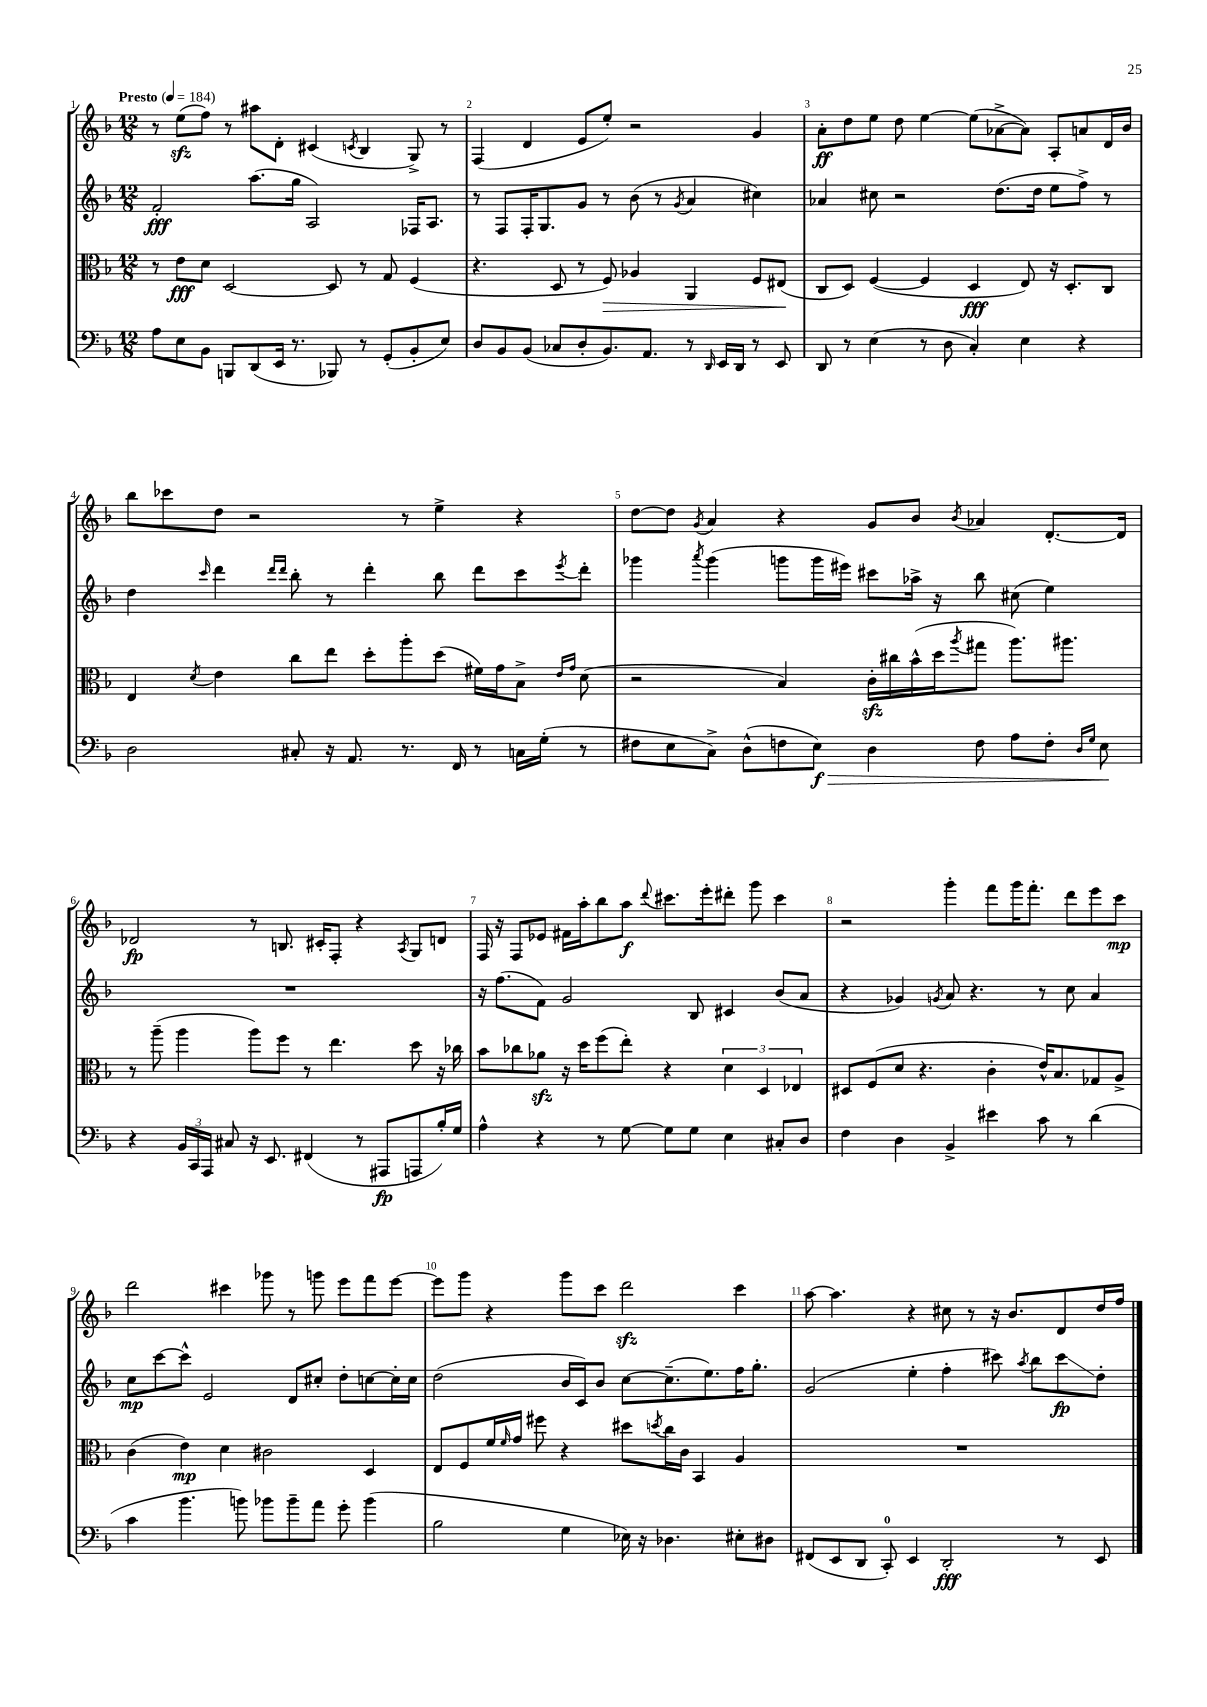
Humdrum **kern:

**kern	**kern	**kern	**kern
*staff4	*staff3	*staff2	*staff1
*clefF4	*clefC3	*clefG2	*clefG2
*k[b-]	*k[b-]	*k[b-]	*k[b-]
*M12/8	*M12/8	*M12/8	*M12/8
*MM184	*MM184	*MM184	*MM184
8A	8r	2f'	8r
8E	8e	.	(8ee
8BB-	8d	.	8ff)
8BBB	[2D	.	8r
(8DD	.	(8.aa	8aa#
16EE	.	.	8d'
8.r	.	16gg	.
.	.	2A)	(4c#
8BBB-)	8D]	.	.
.	.	.	8qc
8r	8r	.	4B-
(8GG'	8G	.	.
8BB-'	(4F	16F-	8G^)
.	.	8.A	.
8E)	.	.	8r
=	=	=	=
8D	4.r	8r	(4F
8BB-	.	8F	.
(8BB-	.	16F'	4d
.	.	8.G	.
8C-	8D	.	.
8D'	8r	8g	8e
8.BB-)	8F)	8r	8ee')
.	4A-	(8b-	2r
8.AA	.	.	.
.	.	8r	.
.	.	8qg	.
8r	4AA	4a	.
16qqDD	.	.	.
16EE	.	.	.
16DD	.	.	.
8r	8F	4cc#)	4g
8EE	(8E#	.	.
=	=	=	=
8DD	8C	4a-	8a'
8r	8D)	.	8dd
(4E	([4F	8cc#	8ee
.	.	2r	8dd
8r	4F]	.	[4ee
8D	.	.	.
4C')	4D	.	(8ee]
.	.	(8.dd	[8a-^
4E	8E)	.	8a-])
.	.	16dd	.
.	16r	8ee	8A'
.	8.D'	.	.
4r	.	8ff^)	8a
.	8C	8r	16d
.	.	.	16b-
=	=	=	=
2D	4E	4dd	8bb-
.	.	.	8ccc-
.	8qd	16qqccc	.
.	4e	4ddd	8dd
.	.	.	2r
.	.	16qqddd	.
.	.	16qqddd	.
8C#'	8cc	8bb-'	.
16r	8ee	8r	.
8.AA	.	.	.
.	8dd'	4ddd'	.
8.r	8aa'	.	8r
.	(8dd	8bb-	4ee^
16FF	.	.	.
8r	16f#)	8ddd	.
.	16g	.	.
16C	8B-^	8ccc	4r
(16G'	.	.	.
.	16qqe	.	.
.	16qqg	8qeee	.
8r	(8d	8ddd'	.
=	=	=	=
8F#	2r	4ggg-	[8dd
8E	.	.	8dd]
.	.	8qaaa	8qg
8C^)	.	(4ggg-	4a
(8D^^	.	.	.
8F	4B-)	8ggg	4r
8E)	.	16ggg	.
.	.	16eee#)	.
4D	16c'	8ccc#	8g
.	16cc#	.	.
.	(16b-^^	16aa-^	8b-
.	16dd	16r	.
.	8qaa	.	8qb-
8F	8gg#	8bb-	4a-
8A	8.aa)	(8cc#	.
8F'	.	4ee)	[8.d'
.	8.aa#	.	.
16qqD	.	.	.
16qqG	.	.	.
8E	.	.	.
.	.	.	16d]
=	=	=	=
4r	8r	1.r	2d-
.	(8aa~	.	.
24BB-	4aa	.	.
24CC	.	.	.
24AAA	.	.	.
8C#	.	.	.
16r	8aa)	.	8r
8.EE	.	.	.
.	8ff	.	8.B
(4FF#	8r	.	.
.	.	.	16c#'
.	4.ee	.	8F'
8r	.	.	4r
8AAA#	.	.	.
.	.	.	8qA
8AAA	8dd	.	8G
16B-')	16r	.	8d
16G	16cc-	.	.
=	=	=	=
4A^^	8b-	16r	16F
.	.	(8.ff	16r
.	8cc-	.	8F
4r	8a-	8f)	8e-
.	16r	2g	16f#
.	16dd	.	16aa'
8r	(8ff	.	8bb-
[8G	8ee')	.	8aa
.	.	.	8qqddd
8G]	4r	.	8.ccc#
8G	.	8B-	.
.	.	.	16eee'
4E	6d	4c#	8ddd#'
.	.	.	8ggg
.	6D	.	.
8C#'	.	(8b-	4ccc#
.	6E-	.	.
8D	.	8a	.
=	=	=	=
4F	8D#	4r	2r
.	(8F	.	.
4D	8d	4g-)	.
.	4.r	.	.
.	.	8qg	.
4BB-^	.	8a	4ggg'
.	.	4.r	.
4e#	4c'	.	8fff
.	.	.	16ggg
.	.	.	8.fff'
8c	16e^^)	8r	.
.	8.B-	.	.
8r	.	8cc	8ddd
(4d	8G-	4a	8eee
.	8A^	.	8ccc
=	=	=	=
4c	(4c	8cc	2ddd
.	.	[8ccc	.
4.b-	4e)	8ccc^^]	.
.	.	2e	.
.	4d	.	4ccc#
8b)	.	.	.
8b-	2c#	.	8ggg-
8b-~	.	8d	8r
8a	.	8cc#'	8ggg
8g'	.	8dd'	8eee
(4b-	4D	[8cc	8fff
.	.	16cc']	[8eee
.	.	16cc	.
=	=	=	=
2B-	8E	(2dd	8eee]
.	8F	.	8ggg
.	16f	.	4r
.	16qqf	.	.
.	16g	.	.
.	8ff#	.	.
4G	4r	16b-	8ggg
.	.	16c)	.
.	.	8b-	8ccc
16E-)	8dd#	[8cc	2ddd
16r	.	.	.
.	8qdd	.	.
4.D-	16cc	(8.cc~]	.
.	16c	.	.
.	4BB-	.	.
.	.	8.ee)	.
8E#'	4A	16ff	4ccc
.	.	8.gg'	.
8D#	.	.	.
=	=	=	=
(8FF#	1.r	(2g	[8aa
8EE	.	.	4.aa]
8DD	.	.	.
8CC')	.	.	.
4EE	.	4ee'	4r
2DD'	.	4ff'	8cc#
.	.	.	8r
.	.	8ccc#)	16r
.	.	.	8.b-
.	.	8qaa	.
.	.	8bb-	.
8r	.	8ccc#	8d
8EE	.	8dd'	16dd
.	.	.	16ff
==	==	==	==
*-	*-	*-	*-
